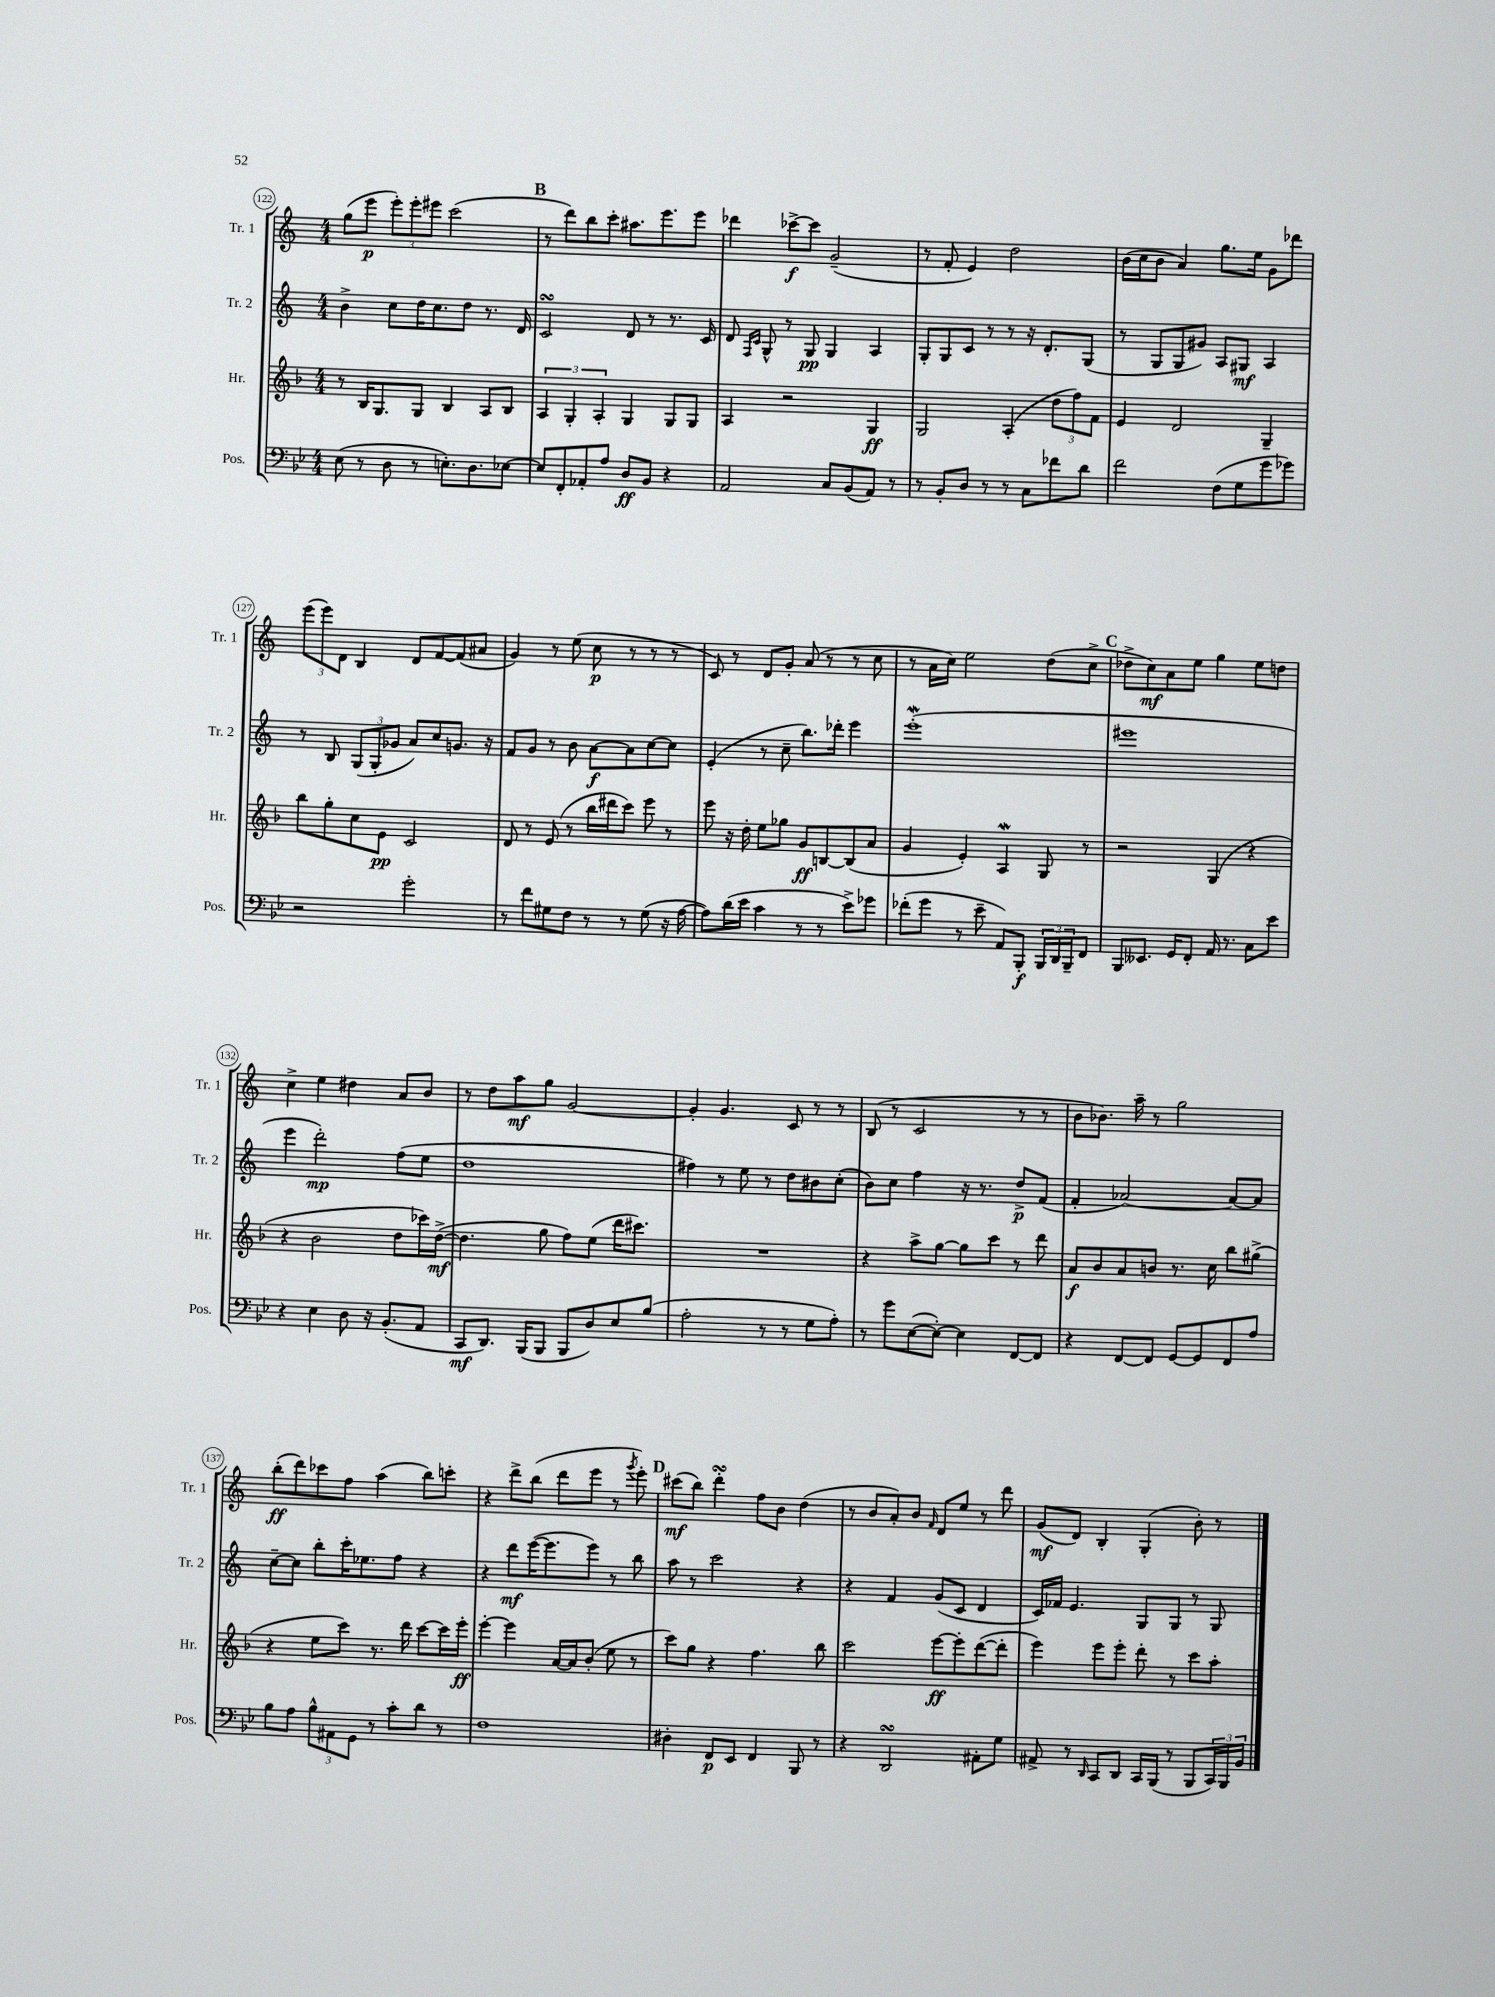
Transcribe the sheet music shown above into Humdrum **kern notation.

**kern	**kern	**kern	**kern
*staff4	*staff3	*staff2	*staff1
*clefF4	*clefG2	*clefG2	*clefG2
*k[b-e-]	*k[b-]	*k[]	*k[]
*M4/4	*M4/4	*M4/4	*M4/4
(8E-	8r	4b^	(8gg
8r	16B-	.	8eee
.	8.G	.	.
8D	.	8cc	12eee')
.	.	.	12eee'
8r	8G	16dd	.
.	.	.	12eee#
.	.	8.cc	.
8.E')	4B-	.	(2ccc
.	.	8dd	.
8.D	.	.	.
.	8A	8.r	.
[8E-	8B-	.	.
.	.	16d	.
=	=	=	=
8E-]	6A	2c	8r
8FF'	.	.	8ddd)
.	6G'	.	.
8AA-'	.	.	8bb
.	6A'	.	.
8A	.	.	8ccc'
8D	4G	8d	8.aa#
8BB-	.	8r	.
.	.	.	8.eee
4r	8G	8.r	.
.	8G	.	8eee
.	.	16c	.
=	=	=	=
2AA	4A	8d	4ddd-
.	.	16qqF	.
.	.	16qqc	.
.	.	8G^^	.
.	2r	8r	[8ccc-^
.	.	8G	8ccc-]
8C	.	4G	(2g~
(8BB-	.	.	.
8AA)	4G	4A	.
8r	.	.	.
=	=	=	=
8r	2G	8G'	8r
8BB-'	.	8G	8f'
8D	.	8c	4e)
8r	.	8r	.
8r	(4A'	8r	2dd
8C	.	16r	.
.	.	8.d'	.
8f-	12dd	.	.
.	12ff)	.	.
8d	.	(8G	.
.	12f	.	.
=	=	=	=
2f	4e	8r	(16b
.	.	.	16cc
.	.	8G	8b
.	2d	8G	4a)
.	.	8g#)	.
(8F	.	8A	8.gg
8G	.	8G#	.
.	.	.	16ee
8g	4G~	4A	8g
8g-)	.	.	8ddd-
=	=	=	=
2r	8bb-	8r	(12eee
.	.	.	12eee)
.	8gg'	8B	.
.	.	.	12d
.	8cc	(12G	4B
.	.	12G'	.
.	8e	.	.
.	.	12g-	.
2g'	2c	8a)	8d
.	.	8cc	[8f
.	.	8.g	(8f]
.	.	.	8a#
.	.	16r	.
=	=	=	=
8r	8d	8f	4g)
8f	8r	8g	.
8G#	(8e	8r	8r
8F	8r	8b	(8ee
8r	16bb-	[8a	8cc
.	16ddd#	.	.
8r	8ccc)	8a]	8r
(8G#	8eee	[8cc	8r
16r	8r	8cc]	8r
[16A	.	.	.
=	=	=	=
8A])	8eee	(4e'	8c)
(16d	16r	.	8r
16e-	16dd'	.	.
4c	8ee	8r	8d
.	8gg-	8cc~	8g'
8r	8g	8.bb)	(8a
8r	[8B	.	8r
.	.	16ddd-'	.
8e-^)	(8B]	4eee	8r
8g-	8a	.	8cc
=	=	=	=
(8f-'	4g	(1eee'	8r
8g	.	.	16a
.	.	.	16cc)
8r	4e')	.	2ee
8e-~	.	.	.
8AA)	4A	.	.
8BBB-'	.	.	.
24BBB-	8G	.	(8dd
24DD	.	.	.
24BBB-~	.	.	.
8FF	8r	.	8cc^
=	=	=	=
8BBB-	2r	1eee#	8dd-^
8.EE--	.	.	8cc)
.	.	.	8a
16GG	.	.	.
8FF'	.	.	8ee
16AA	(4G	.	4gg
8.r	.	.	.
8C	4r	.	8ee
8e-	.	.	8dd
=	=	=	=
4r	4r	4eee	4cc^
4E-	2b-	2ddd')	4ee
8D	.	.	4dd#
16r	.	.	.
(8.BB-'	.	.	.
.	8dd	(8ff	8a
8AA	16ccc-)	8ee	8b
.	([16dd^	.	.
=	=	=	=
8CC	4.dd]	1dd	8r
8.DD)	.	.	8dd
.	.	.	8aa
(16BBB-	.	.	.
8BBB-	8gg	.	8gg
8BBB-	8ff)	.	[2g
8D)	(8ee	.	.
8E-	16ddd	.	.
.	8.ccc#)	.	.
(8B-	.	.	.
=	=	=	=
2A'	1r	4ff#)	4g']
.	.	8r	4.g
.	.	8ee	.
8r	.	8r	.
8r	.	8dd	8c
8G	.	8b#	8r
8A')	.	(8cc'	8r
=	=	=	=
8r	4r	8b)	(8B
8g	.	8cc	8r
([8E-	8aa^	4ff	2c
8E-'_)	[8gg	.	.
4E-]	8gg]	16r	.
.	.	8.r	.
.	8ccc	.	.
[8FF	8r	8dd^	8r
8FF]	8ddd	(8f	8r
=	=	=	=
4r	8a	4f'	8b
.	8b-	.	8.b-)
[8FF	8a	[2a-)	.
.	.	.	16aa~
8FF]	8b	.	8r
[8GG	8.r	.	2gg
8GG]	.	.	.
.	16cc	.	.
8FF	8bb-	8a-_	.
8A	(8gg#^	8a-]	.
=	=	=	=
8B-	4r	[8cc~	(8bb'
8A	.	8cc]	8ddd)
12B-^^	8ee	8bb'	8ccc-
12AA#	.	.	.
.	8ccc)	16ccc'	8ff
12GG	.	.	.
.	.	8.ee-	.
8r	8.r	.	(4aa
8c'	.	8ff	.
.	16ddd	.	.
8d	[8ccc	4r	8bb)
8r	16ccc]	.	8ccc'
.	16eee'	.	.
=	=	=	=
1F	[4eee'	4r	4r
.	4eee]	8ddd	8ddd^
.	.	([16eee	(8bb
.	.	8.eee]	.
.	[16a	.	8ddd
.	16a]	.	.
.	(8b-'	8eee)	8eee
.	8ee	8r	8r
.	.	.	8qggg
.	8r	8bb	8eee')
=	=	=	=
4D#'	8ccc)	8aa	(8ccc#
.	8gg	8r	8bb)
8FF	4r	2ccc	4ddd'
8EE-	.	.	.
4FF	4.ff	.	8ff
.	.	.	8b
8BBB-	.	4r	(4dd
8r	8bb-	.	.
=	=	=	=
4r	2ccc	4r	8r
.	.	.	8b
2DD	.	4f	8a')
.	.	.	8b
.	.	.	16qqf
.	[8eee	(8g	8d
.	8eee']	8c	8ee
8AA#'	([8ddd	4d	8r
8G	8ddd']	.	8ddd
=	=	=	=
8AA#^	4eee)	16c)	(8g
.	.	16f-	.
8r	.	4.e	8d)
16qqDD	.	.	.
8CC	8eee	.	4B'
8DD	8eee'	.	.
16CC	8ddd'	8G	(4G'
(16BBB-	.	.	.
8r	8r	8G	.
8BBB-	8ccc	8r	8b')
24CC)	8aa'	8G	8r
24BBB-	.	.	.
24BB-	.	.	.
==	==	==	==
*-	*-	*-	*-
